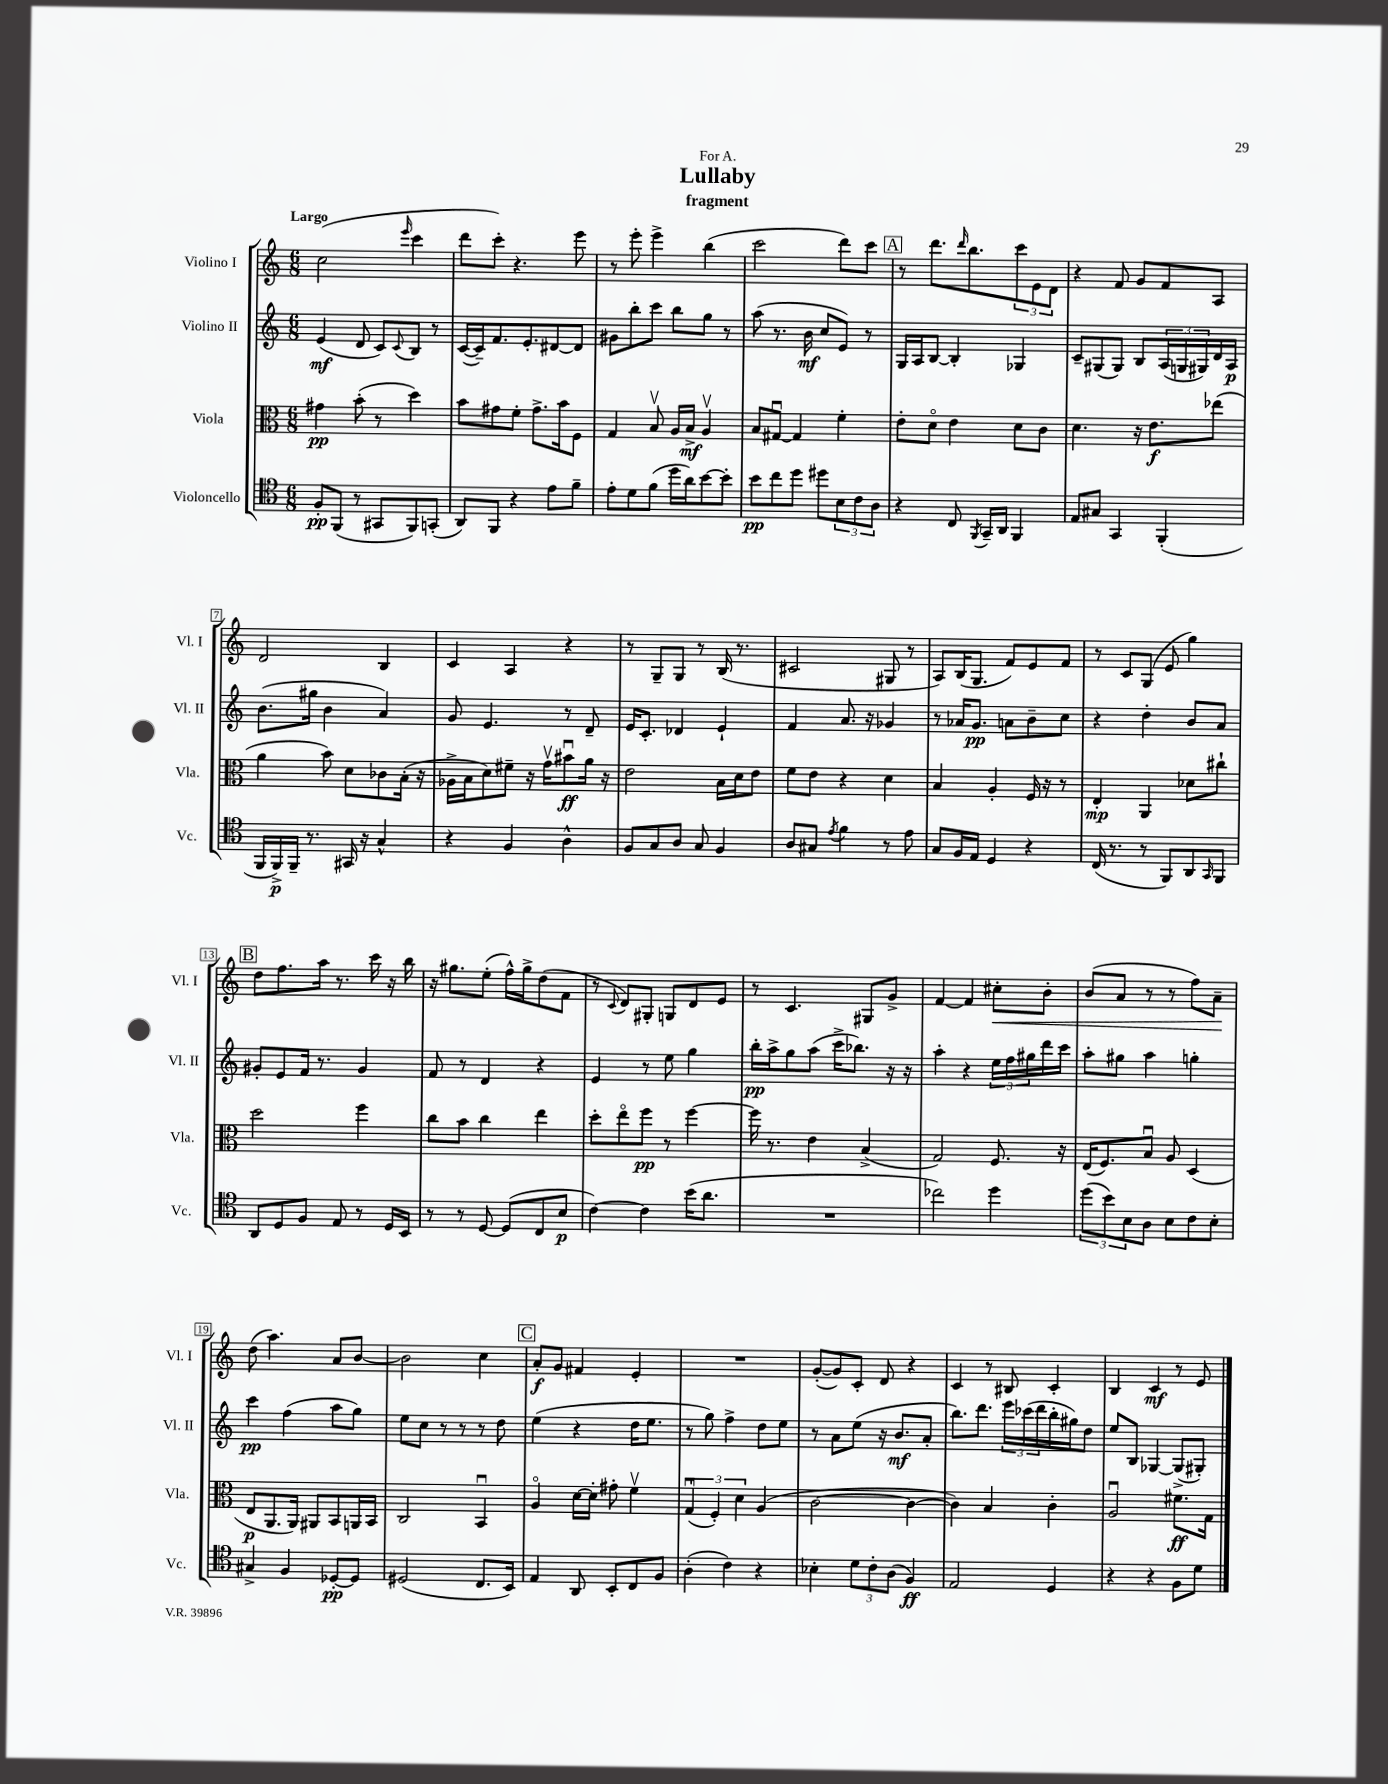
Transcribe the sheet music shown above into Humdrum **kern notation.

**kern	**kern	**kern	**kern
*staff4	*staff3	*staff2	*staff1
*clefC4	*clefC3	*clefG2	*clefG2
*k[]	*k[]	*k[]	*k[]
*M6/8	*M6/8	*M6/8	*M6/8
8F'	4g#	(4e	(2cc
(8FF	.	.	.
8r	(8b'	8d	.
8GG#	8r	8c)	.
.	.	8qqc	16qqeee
8FF)	4dd)	8B	4ccc
(8GG'	.	8r	.
=	=	=	=
8AA)	8b	([16c	8ddd
.	.	16c~])	.
8FF	8g#	8.f	8ccc')
4r	8f'	.	4.r
.	.	8.e'	.
.	8.g#^	.	.
8e	.	[8d#	.
.	16b	.	.
8f~	8F	8d#]	8eee
=	=	=	=
8e'	4G	8g#	8r
8d	.	8bb'	8eee'
(8f	8Bv	8ccc	4eee^
16dd	16A	8bb	.
16a)	16B^	.	.
[8b	4Av	8gg	(4bb
8b']	.	8r	.
=	=	=	=
8b	8B	(8aa	2ccc
8cc	[8G#u	8.r	.
8dd	4G#]	.	.
.	.	16b	.
8dd#	.	8cc	.
12B	4f'	8e)	8ddd)
12c	.	.	.
.	.	8r	8ccc
12A	.	.	.
=	=	=	=
4r	8e'	16G	8r
.	.	16A	.
.	8do	[8B	8.ddd
8C	4e	4B']	.
.	.	.	16qqddd
.	.	.	8.bb
8qFF	.	.	.
16GG~	.	.	.
16AA	.	.	.
4FF	8d	4G-	12ccc
.	.	.	12e
.	8c	.	.
.	.	.	12d
=	=	=	=
8E	4.d	8c~	4r
8G#	.	(8G#	.
4GG	.	8G#)	8f
.	16r	8B	8g
.	8.e	.	.
(4FF'	.	(24A	8f
.	.	24G	.
.	.	24G#)	.
.	(8ee-	16d	8A
.	.	16A	.
=	=	=	=
16FF	4a	(8.b	2d
16FF^)	.	.	.
16FF~	.	.	.
8.r	.	16gg#	.
.	8b)	4b	.
16GG#	8d	.	.
16r	.	.	.
4G^^	8c-	4a)	4B
.	(16B'	.	.
.	16r	.	.
=	=	=	=
4r	16A-^	8g	4c
.	16B	.	.
.	8d)	4.e	.
4F	8f#~	.	4A
.	16r	.	.
.	16gv	.	.
4A^^	8b#u	8r	4r
.	16a	8d~	.
.	16r	.	.
=	=	=	=
8F	2e	16e	8r
.	.	8.c'	.
8G	.	.	8G~
8A	.	4d-	8G
8G	.	.	8r
4F	16B	4e`	(16B
.	16d	.	8.r
.	8e	.	.
=	=	=	=
8A	8f	4f	2c#
8G#	8e	.	.
8qe	.	.	.
4f	4r	8.a	.
.	.	16r	.
8r	4d	4g-	8G#
8e	.	.	8r
=	=	=	=
8G	4B	8r	8A)
16F	.	16a-	(16B
16E	.	8.g	8.G
4D	4A'	.	.
.	.	8a	8f)
4r	16F	8b~	8e
.	16r	.	.
.	8r	8cc	8f
=	=	=	=
(16C	4E'	4r	8r
8.r	.	.	.
.	.	.	8c
8r	4AA	4dd'	(8G
8FF)	.	.	8e
8AA	8d-	8b	4gg)
16qqGG	.	.	.
8FF	8cc#`	8a	.
=	=	=	=
8AA	2dd	8g#'	8dd
8D	.	8e	8.ff
8F	.	16f	.
.	.	8.r	16aa
8E	.	.	8.r
8r	4ff	4g#	.
.	.	.	16ccc
16D	.	.	16r
16BB	.	.	16bb
=	=	=	=
8r	8cc	8f	16r
.	.	.	8.gg#
8r	8b	8r	.
[8D	4cc	4d	(8ee'
(8D]	.	.	16ff^^)
.	.	.	16gg#^
8C	4ee	4r	(8dd
8B	.	.	8f
=	=	=	=
[4c)	8dd'	4e	8r
.	.	.	8qqc
.	8eeo	.	8d)
4c]	8ff	8r	8G#'
.	8r	8ee	8G
(16b	[4ff	4gg	8d
8.a	.	.	.
.	.	.	8e
=	=	=	=
2.r	16ff]	16bb'	8r
.	8.r	16aa^	.
.	.	8gg	4.c
.	4e	(8aa	.
.	.	16ccc^	.
.	.	8.bb-)	.
.	(4B^	.	8G#
.	.	16r	8g^
.	.	16r	.
=	=	=	=
2cc-)	2G)	4aa'	[4f
.	.	4r	4f]
4dd	8.F	24ee	8cc#'
.	.	24ff	.
.	.	24gg#	.
.	.	16ddd	8b'
.	16r	16ccc	.
=	=	=	=
(12dd	(16E	8aa'	(8b
.	8.F)	.	.
12b)	.	.	.
.	.	8gg#	8a
12B	.	.	.
8A	8Bu	4aa	8r
8B	8A	.	8r
8c	(4D	4gg'	8ff)
8B'	.	.	8a~
=	=	=	=
4G#^	8E	4ccc	(8dd
.	8.AA	.	4.aa)
4F	.	(4ff	.
.	16AA)	.	.
.	8AA#	.	.
[8D-'	8BB	8aa	8a
8D-]	16AA	8gg)	[8b
.	16BB	.	.
=	=	=	=
(2D#	2C	8ee	2b]
.	.	8cc	.
.	.	8r	.
.	.	8r	.
8.C	4BBu	8r	4cc
.	.	8dd	.
16BB)	.	.	.
=	=	=	=
4E	4Ao	(4ee	8a'
.	.	.	8g
8AA	[16d	4r	4f#
.	16d']	.	.
8BB'	8g#'	.	.
8C	4fv	16dd	4e'
.	.	8.ee	.
8F	.	.	.
=	=	=	=
(4A'	(6Gu	8r	2.r
.	.	8gg)	.
.	6F')	.	.
4c)	.	4ff^	.
.	6d	.	.
4r	(4A	8dd	.
.	.	8ee	.
=	=	=	=
4B-'	[2c	8r	([8g'
.	.	8a	8g])
12d	.	(8ee	8c'
12c'	.	.	.
.	.	16r	8d
(12A	.	.	.
.	.	8.b	.
4F)	4c_	.	4r
.	.	8a'	.
=	=	=	=
2E	4c])	8.bb)	4c
.	.	8.ddd	.
.	4B	.	8r
.	.	24eee	8B#
.	.	(24ccc-	.
.	.	24ddd	.
4D	4c'	16bb'	4c'
.	.	16gg#)	.
.	.	8dd	.
=	=	=	=
4r	2Au	8ee	4B
.	.	8B	.
4r	.	[4G-	4c
8F	8.f#	(8G-^]	8r
8d	.	8G#')	8e
.	16G	.	.
==	==	==	==
*-	*-	*-	*-
